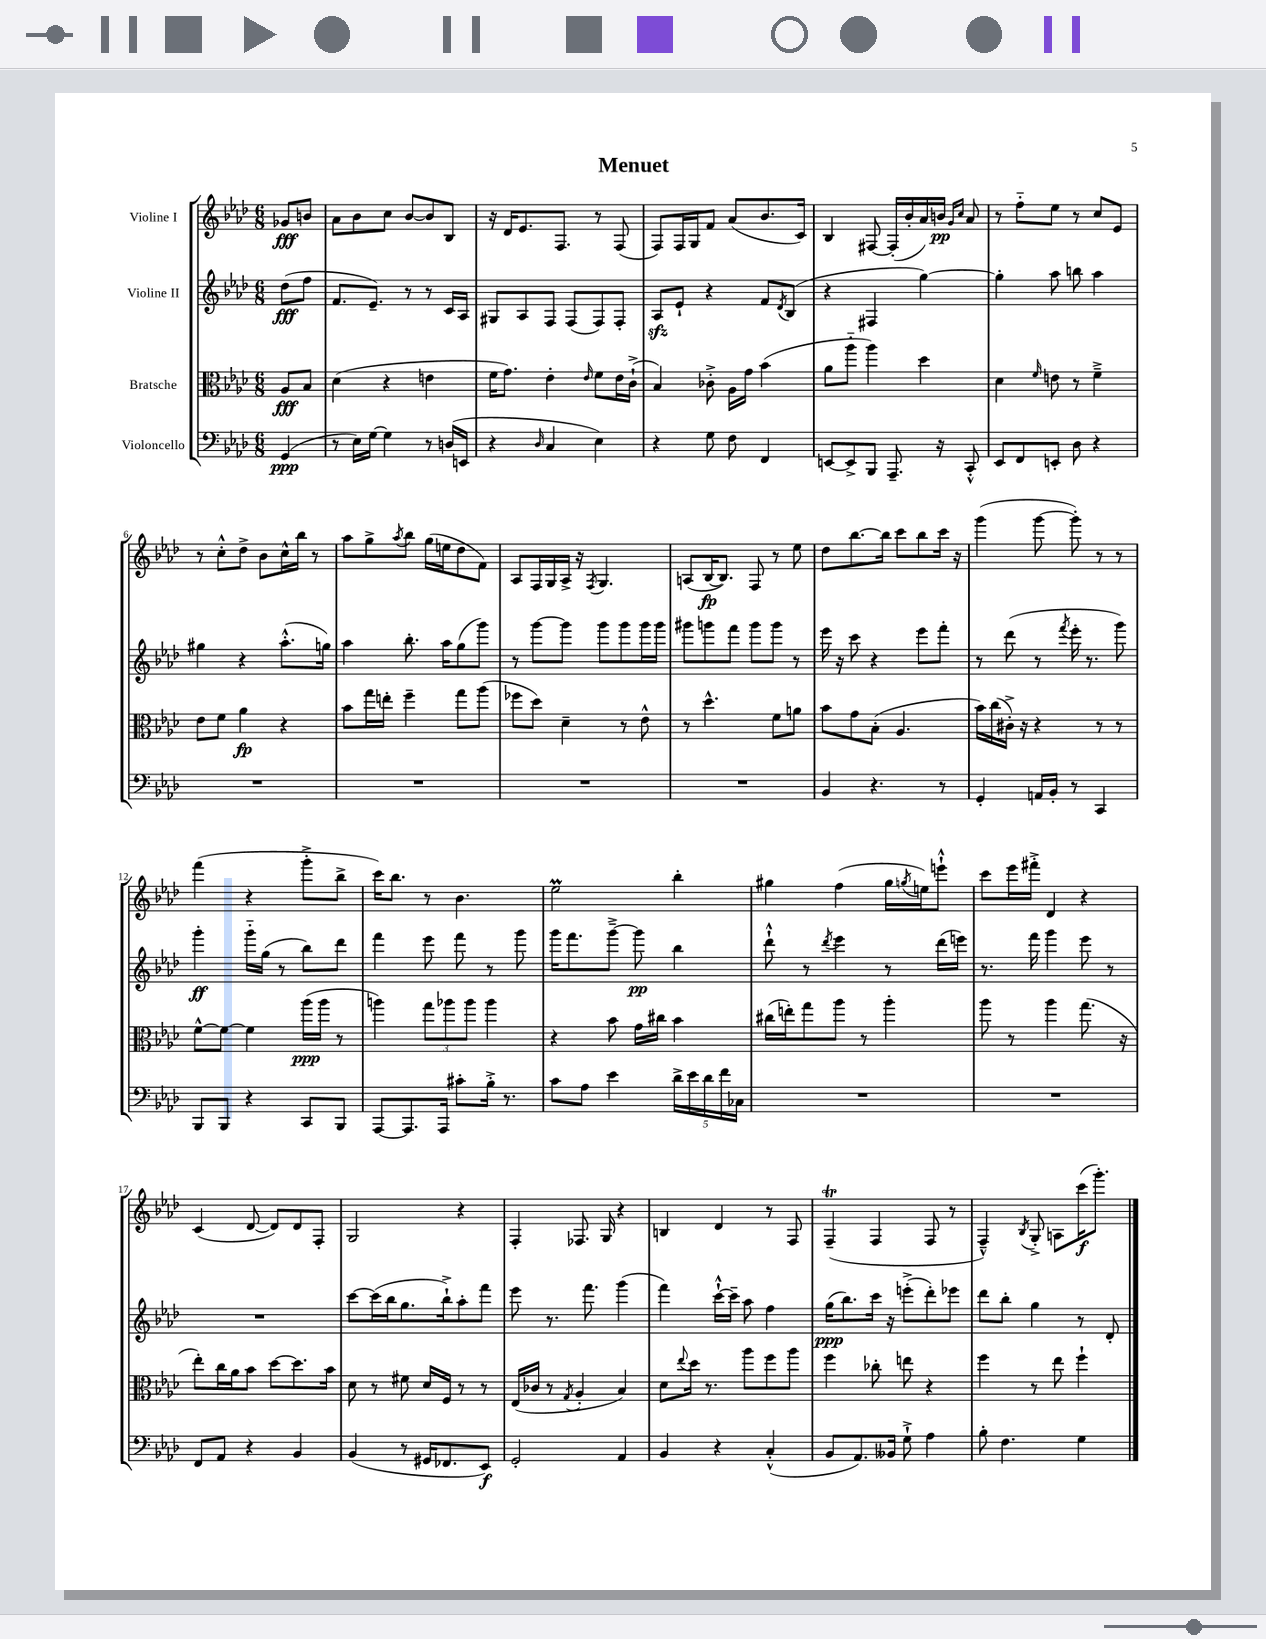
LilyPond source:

\header { title = "Menuet" }
<<
\new StaffGroup <<
\new Staff = "s0" \with { instrumentName = "Violine I" } {
    \clef treble \key aes \major \numericTimeSignature \time 6/8 \partial 4
    ges'8\fff b'8 |
    aes'8 bes'8 c''8 bes'8~ bes'8 bes8 |
    r16 des'16 ees'8. f8. r8 f8( |
    f8) f16 g16 f'8 aes'8( bes'8. c'16) |
    bes4 fis8~ fis16-.( bes'16-. aes'16) b'16\pp \grace { g'16 c''16 } aes'8 |
    r8 f''8-_ ees''8 r8 c''8 ees'8 |
    r8 c''8-.-^ des''8-> bes'8 c''16-^ bes''16 r8 |
    aes''8 g''8-> \acciaccatura { aes''8 } bes''8 g''16( e''16 des''8 f'8) |
    aes8 f16 g16 aes16-> r16 \acciaccatura { f8 } g4. |
    a8( bes16~\fp bes8.) f8 r8 ees''8 |
    des''8 bes''8.~ bes''16 c'''8 bes''8 c'''16 r16 |
    g'''4( g'''8~ g'''8-.) r8 r8 |
    f'''4( r4 g'''8-.-> bes''8-> |
    c'''16) bes''8. r8 bes'4. |
    ees''2\prall bes''4-. |
    gis''4 f''4( gis''16 \acciaccatura { g''8 } e''16) e'''8-!-^ |
    c'''8 ees'''16 fis'''16-.-> des'4 r4 |
    c'4( des'8~ des'8) des'8 f8-. |
    g2 r4 |
    f4-. fes8. g16 r4 |
    b4 des'4 r8 f8 |
    f4--\trill( f4 f8 r8 |
    f4---^) \acciaccatura { bes8 } g8-.-> a8 c'''16\f( g'''8.-.) \bar "|." |
}
\new Staff = "s1" \with { instrumentName = "Violine II" } {
    \clef treble \key aes \major \numericTimeSignature \time 6/8 \partial 4
    des''8\fff( f''8 |
    f'8. ees'8.--) r8 r8 c'16 aes16 |
    gis8 aes8 f8 f8( f8) f8-. |
    aes8\sfz ees'8-! r4 f'8 \acciaccatura { des'8 } bes8( |
    r4 fis4 g''4~) |
    g''4-. aes''8 b''8 aes''4 |
    gis''4 r4 aes''8.-.-^( g''16) |
    aes''4 bes''8.-. aes''16 g''8( g'''8) |
    r8 g'''8~ g'''8 g'''8 g'''8 g'''16 g'''16 |
    gis'''8 g'''8 f'''8 g'''8 g'''8 r8 |
    ees'''16 r16 c'''8 r4 ees'''8 f'''8-. |
    r8 des'''8( r8 \acciaccatura { f'''8 } ees'''16-. r8. g'''8) |
    g'''4-.\ff g'''16-_ g''16( r8 bes''8) des'''8 |
    f'''4 ees'''8 f'''8 r8 g'''8 |
    g'''16 f'''8. g'''8~---> g'''8\pp bes''4 |
    des'''8-!-^ r8 \acciaccatura { des'''8 } ees'''4 r8 des'''16( e'''16) |
    r8. f'''16 g'''4 ees'''8 r8 |
    R2. |
    c'''8~ c'''16( bes''16 g''8. bes''16-!->) aes''8-. f'''8 |
    ees'''8 r8. f'''8. g'''4( |
    f'''4) c'''16~-!-^ c'''16-- aes''8 f''4 |
    g''16\ppp( bes''8.) c'''16 r16 e'''8-.->( des'''8-.) ees'''8 |
    des'''8 bes''8-. g''4 r8 des'8-. \bar "|." |
}
\new Staff = "s2" \with { instrumentName = "Bratsche" } {
    \clef alto \key aes \major \numericTimeSignature \time 6/8 \partial 4
    aes8\fff bes8 |
    des'4( r4 e'4 |
    f'16 g'8.) ees'4-. \grace { ees'16 } f'8 ees'16 c'16-!->( |
    bes4) ces'8-.-> aes16 g'16 bes'4( |
    aes'8 aes''8-_ aes''4) des''4 |
    des'4 \grace { f'16 } e'8 r8 f'4---> |
    ees'8 f'8 aes'4\fp r4 |
    bes'8 g''16 e''16-. f''4-- g''8 aes''8( |
    fes''8 des''8) des'4-- r8 ees'8-^ |
    r8 des''4.-^ f'8 a'8 |
    bes'8 g'8 bes8-.( aes4. |
    bes'16) c''16( cis'16-.->) r16 r4 r8 r8 |
    f'8~-^ f'8~ f'4 aes''16\ppp( aes''16 r8 |
    a''4) \tuplet 3/2 { g''8 aes''8 aes''8 } aes''4 |
    r4 bes'8 g'16 cis''16 bes'4 |
    cis''16( e''16-.) g''8 aes''8 r8 aes''4-. |
    aes''8 r8 aes''4 g''8.( r16 |
    ees''8-.) c''16 aes'16 bes'8 des''8~ des''8. bes'16 |
    des'8 r8 fis'8 des'16 f16 r8 r8 |
    ees16( ces'16 r8 \acciaccatura { g8 } aes4-. bes4) |
    des'8 \appoggiatura { ees''8 } des''16 r8. aes''8 f''8 aes''8 |
    f''4 ces''8-. e''8 r4 |
    f''4 r8 ees''8 f''4-! \bar "|." |
}
\new Staff = "s3" \with { instrumentName = "Violoncello" } {
    \clef bass \key aes \major \numericTimeSignature \time 6/8 \partial 4
    g,4\ppp( |
    r8 ees16) g16~ g4 r8 d16( e,16 |
    r4 \grace { des16 } c4 ees4) |
    r4 g8 f8 f,4 |
    e,8~ e,8-> bes,,8 aes,,8.-- r16 c,8-.-^ |
    ees,8 f,8 e,8-. des8 r4 |
    R2. |
    R2. |
    R2. |
    R2. |
    bes,4 r4. r8 |
    g,4-. a,16 bes,16-. r8 c,4 |
    bes,,8 bes,,8 r4 c,8 bes,,8 |
    aes,,8~ aes,,8. aes,,16 cis'8-. bes16-.-> r8. |
    c'8 aes8 ees'4 \tuplet 5/4 { des'16-> ees'16 des'16 f'16 ces16 } |
    R2. |
    R2. |
    f,8 aes,8 r4 bes,4 |
    bes,4( r8 gis,16 fes,8. ees,8\f) |
    g,2-. aes,4 |
    bes,4 r4 c4-.-^( |
    bes,8 aes,8.) beses,16 g8-!-> aes4 |
    bes8-. f4. g4 \bar "|." |
}
>>
>>
